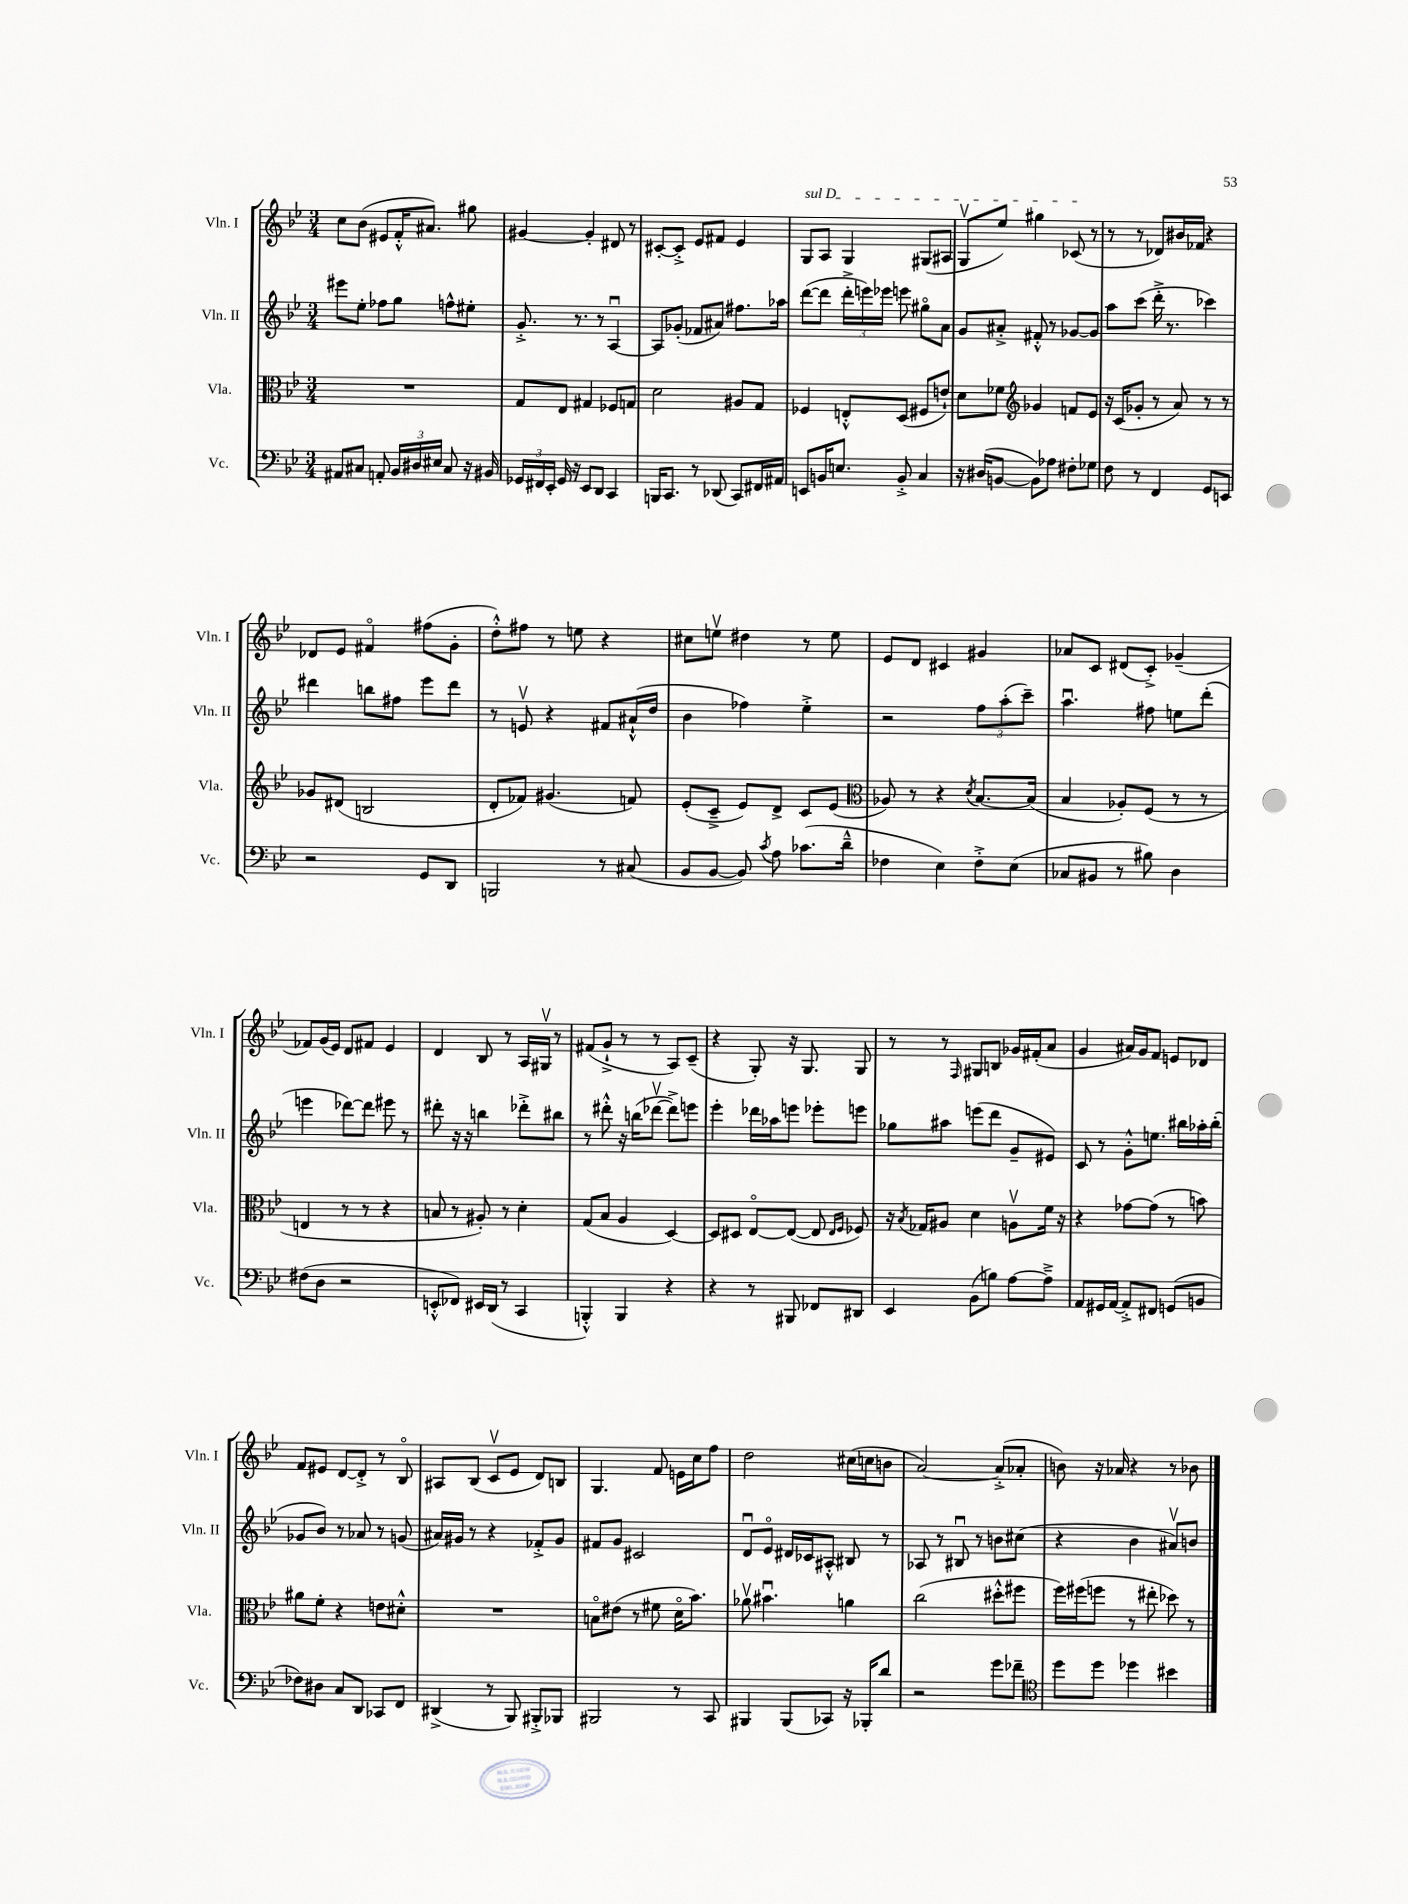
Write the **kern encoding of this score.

**kern	**kern	**kern	**kern
*staff4	*staff3	*staff2	*staff1
*clefF4	*clefC3	*clefG2	*clefG2
*k[b-e-]	*k[b-e-]	*k[b-e-]	*k[b-e-]
*M3/4	*M3/4	*M3/4	*M3/4
8AA#/L	2.r	8eee#\L	8cc\L
8C#/J	.	8ee-'\J	(8b-\J
8AA'/	.	8ff-\L	8e#/L
24BB-/LL	.	8gg\J	16f'^^/K
24D#/	.	.	.
.	.	.	8.a#/J)
24E#/JJ	.	.	.
8C#/	.	8ff^^\L	.
16r	.	8ee#'\J	8gg#\
16BB#/	.	.	.
=	=	=	=
24GG-/LL	8G/L	8.g'^/	[4g#/
24FF#/	.	.	.
24EE-'/JJ	.	.	.
16GG-/	8E-/J	.	.
16r	.	8.r	.
8EE-/L	4G#/	.	4g#'/]
8DD/J	.	8r	.
4CC/	8F-/L	[4Au/	8d#/
.	8G/J	.	8r
=	=	=	=
16BBB/LK	2d\	8A/]L	[8c#'/L
8.CC/J	.	.	.
.	.	(8g-'/J	8c#'^/]J
8r	.	8f-/L	8e-/L
(8DD-/	.	8a#/J)	8f#/J
8CC/L)	8A#/L	8.ff#\L	4e-/
16FF#/L	8G/J	.	.
16AA#/JJ	.	16aa-\Jk	.
=	=	=	=
8EE/L	4F-/	([8ddd\L	8G/L
16BB/K	.	8ddd\]J	8A/J
8.E/J	.	.	.
.	8E'^^/L	24ddd'^\LL	4G/
.	.	24eee\)	.
.	.	24eee-\JJ	.
8BB'^/	(8D/J	8eee\	.
4C/	8F#/L	8gg#o\L	(8G#/L
.	8e`/J)	8a\J	8A#/J
=	=	=	=
16r	8d\L	8g/L	8Gv/L
(16D#/LK	.	.	.
[8BB/J	8f-\J	8a#'^/J	8ee-/J)
*	*clefG2	*	*
8BB\]L)	4g-/	8f#'^^/	4gg#\
8A-\J	.	8r	.
8F#'\L	8f/L	[8g-/L	(8c-/
8G-\J	8e-/J	8g-/]J	8r
=	=	=	=
8F\	16r	8aa\L	8r
.	(16c/LK	.	.
8r	8g-'/J	(8ccc\J	8r
4FF/	8r	16ddd'^\	8d-/L)
.	.	8.r	.
.	8a/)	.	16b#/L
.	.	.	16f-/JJ
8GG/L	8r	4ccc-\)	4r
8EE/J	8r	.	.
=	=	=	=
2r	8g-/L	4ddd#\	8d-/L
.	(8d#/J	.	8e-/J
.	2B/	8bb\L	4f#o/
.	.	8ff#\J	.
8GG/L	.	8eee-\L	(8ff#\L
8DD/J	.	8ddd#\J	8g'\J
=	=	=	=
2BBB/	8d'/L	8r	8dd'^^\L)
.	8f-/J)	8ev/	8ff#\J
.	(4.g#/	4r	8r
.	.	.	8ee\
8r	.	8f#/L	4r
(8C#/	8f/)	(16a#`^^/L	.
.	.	16dd/JJ	.
=	=	=	=
8BB-/L	(8e-'/L	4b-\	8cc#\L
[8BB-/J	8c~^/J	.	8eev\J
8BB-/])	8e-/L)	4ff-\)	4dd#\
8qc/	.	.	.
8A\	8d^/J	.	.
(8.c-\L	8c/L	4ee-'^\	8r
.	(8e-/J	.	8ee\
16d~^^\Jk	.	.	.
=	=	=	=
*	*clefC3	*	*
4F-\	8A-/)	2r	8e-/L
.	8r	.	8d/J
4E-\)	4r	.	4c#/
.	8qd/	.	.
8F-'^\L	[8.B-/L	12ff\L	4g#/
.	.	(12aa'\	.
(8E-\J	.	.	.
.	.	12ccc~\J)	.
.	(16B-/]Jk	.	.
=	=	=	=
8C-/L	4B-/	4.aau\	8a-/L
8BB#/J	.	.	8c/J
8r	8A-'/L)	.	(8d#/L
8B#\)	(8F/J	8ff#\	8c'^/J)
4D\	8r	8ee\L	(4g-~/
.	8r	(8ddd'\J	.
=	=	=	=
(8F#\L	4E/	4eee\	8f-/L)
8D\J	.	.	(16g/L
.	.	.	16e-/JJ)
2r	8r	[8ddd-\L)	8d/L
.	8r	8ddd-\]J	8f#/J
.	4r	8eee#\	4e-/
.	.	8r	.
=	=	=	=
8EE'^^/L	8B/	8ddd#'\	4d/
8FF-/J)	8r	16r	.
.	.	16r	.
16EE#/LL	8A#'/)	4bb\	8B-/
(16DD/JJ	.	.	.
8r	8r	.	8r
4CC/	4d'\	8ddd-'^\L	16A/LL
.	.	.	16G#v/JJ
.	.	8bb#\J	8r
=	=	=	=
4BBB'^^/)	(8G/L	8r	(8f#/L
.	8B-/J	8ddd#'^^\	8g`^/J
4BBB/	4A/	16r	8r
.	.	(16bb\LK	.
.	.	[8ddd-v\J	8r
4r	[4D/)	8ddd-^\]L)	8A/L)
.	.	8eee\J	(8c~/J
=	=	=	=
4r	8D/]L	4eee-'\	4r
.	8D#/J	.	.
8r	[8E-o/L	16ddd-\LL	8G'/)
.	.	16aa-\J	.
8BBB#/	(8E-/_J	8eee\J	16r
.	.	.	8.G/
8FF-/L	8E-/]	8eee-'\L	.
.	16qqE-/LL	.	.
.	16qqF/JJ	.	.
8DD#/J	8F-/)	8eee\J	8G/
=	=	=	=
4EE-/	16r	8gg-\L	8r
.	8qB-/	.	.
.	16G-/LK	.	.
.	8A#/J	8aa#\J	8r
.	.	.	16qqF/
(8BB-\L	4d\	(8eee\L	8G#/L
8B\J)	.	8ddd\J	8B/J
[8A\L	8Av\L	8g~/L	16g-/LL
.	.	.	(16f#'/J
8A~^\]J	16f\Jk	8e#/J)	8a/J
.	16r	.	.
=	=	=	=
8AA/L	4r	8c/	4g/
16GG#/L	.	8r	.
[16AA/JJ	.	.	.
8AA'^/]L	[8g-\L	8g'^^\L	16a#/LL)
.	.	.	16g/J
8FF#/J	(8g-\]J	8.ee\J	8f/J
(8GG/L	8r	.	8e/L
.	.	16bb#\LL	.
8BB/J	8b\)	16aa-'\	8d-/J
.	.	(16bb#'\JJ	.
=	=	=	=
8F-\L)	8a#\L	8g-/L	8f/L
8D#\J	8f'\J	8b-/J)	8e#/J
8C/L	4r	8r	[8d/L
8DD/J	.	8a-/	8d'^/]J
8CC-/L	8e\L	8r	8r
8FF/J	8d#'^^\J	(8g/	8B-o/
=	=	=	=
(4DD#^/	2.r	16a#/LL)	8A#/L
.	.	16g#/JJ	.
.	.	8r	(8B-/J
8r	.	4r	8cv/L
8BBB-/)	.	.	8e-/J
8BBB#'^/L	.	8f-'^/L	8d/L)
8BBB-/J	.	8g#/J	8B/J
=	=	=	=
2BBB#/	8Bo\L	8f#/L	4.G/
.	(8e#\J	8g/J	.
.	8r	2c#/	.
.	8f#\	.	8f/
8r	16do\LK	.	16e\LL
.	8.b-\J)	.	16cc\J
8CC/	.	.	8ff\J
=	=	=	=
4BBB#/	8a-v\	8du/L	2dd\
.	4.b#u\	8e-o/J	.
(8BBB#/L	.	16d#/LL	.
.	.	16c-/J	.
8CC-/J)	.	8A#'^^/J	.
16r	4a\	8B#/	(16cc#\LL
16BBB-'/LK	.	.	16cc\J
8d/J	.	8r	8b\J
=	=	=	=
2r	(2cc\	8A-/	[2a/)
.	.	8r	.
.	.	8B#u/	.
.	.	8r	.
8g\L	8dd#'^^\L	8b\L	(8a'^/]L
8f-~\J	8ff#\J	(8cc#\J	8a-'/J
=	=	=	=
*clefC4	*	*	*
8dd\L	16ff\LL)	4r	8b\)
.	(16ff#\J	.	.
8dd\J	8ff\J	.	16r
.	.	.	16a-/
4dd-\	8r	4b-\	4r
.	8ee#'\	.	.
4b#\	8dd-\)	8a#v/L)	8r
.	8r	8b/J	8b-\
==	==	==	==
*-	*-	*-	*-
